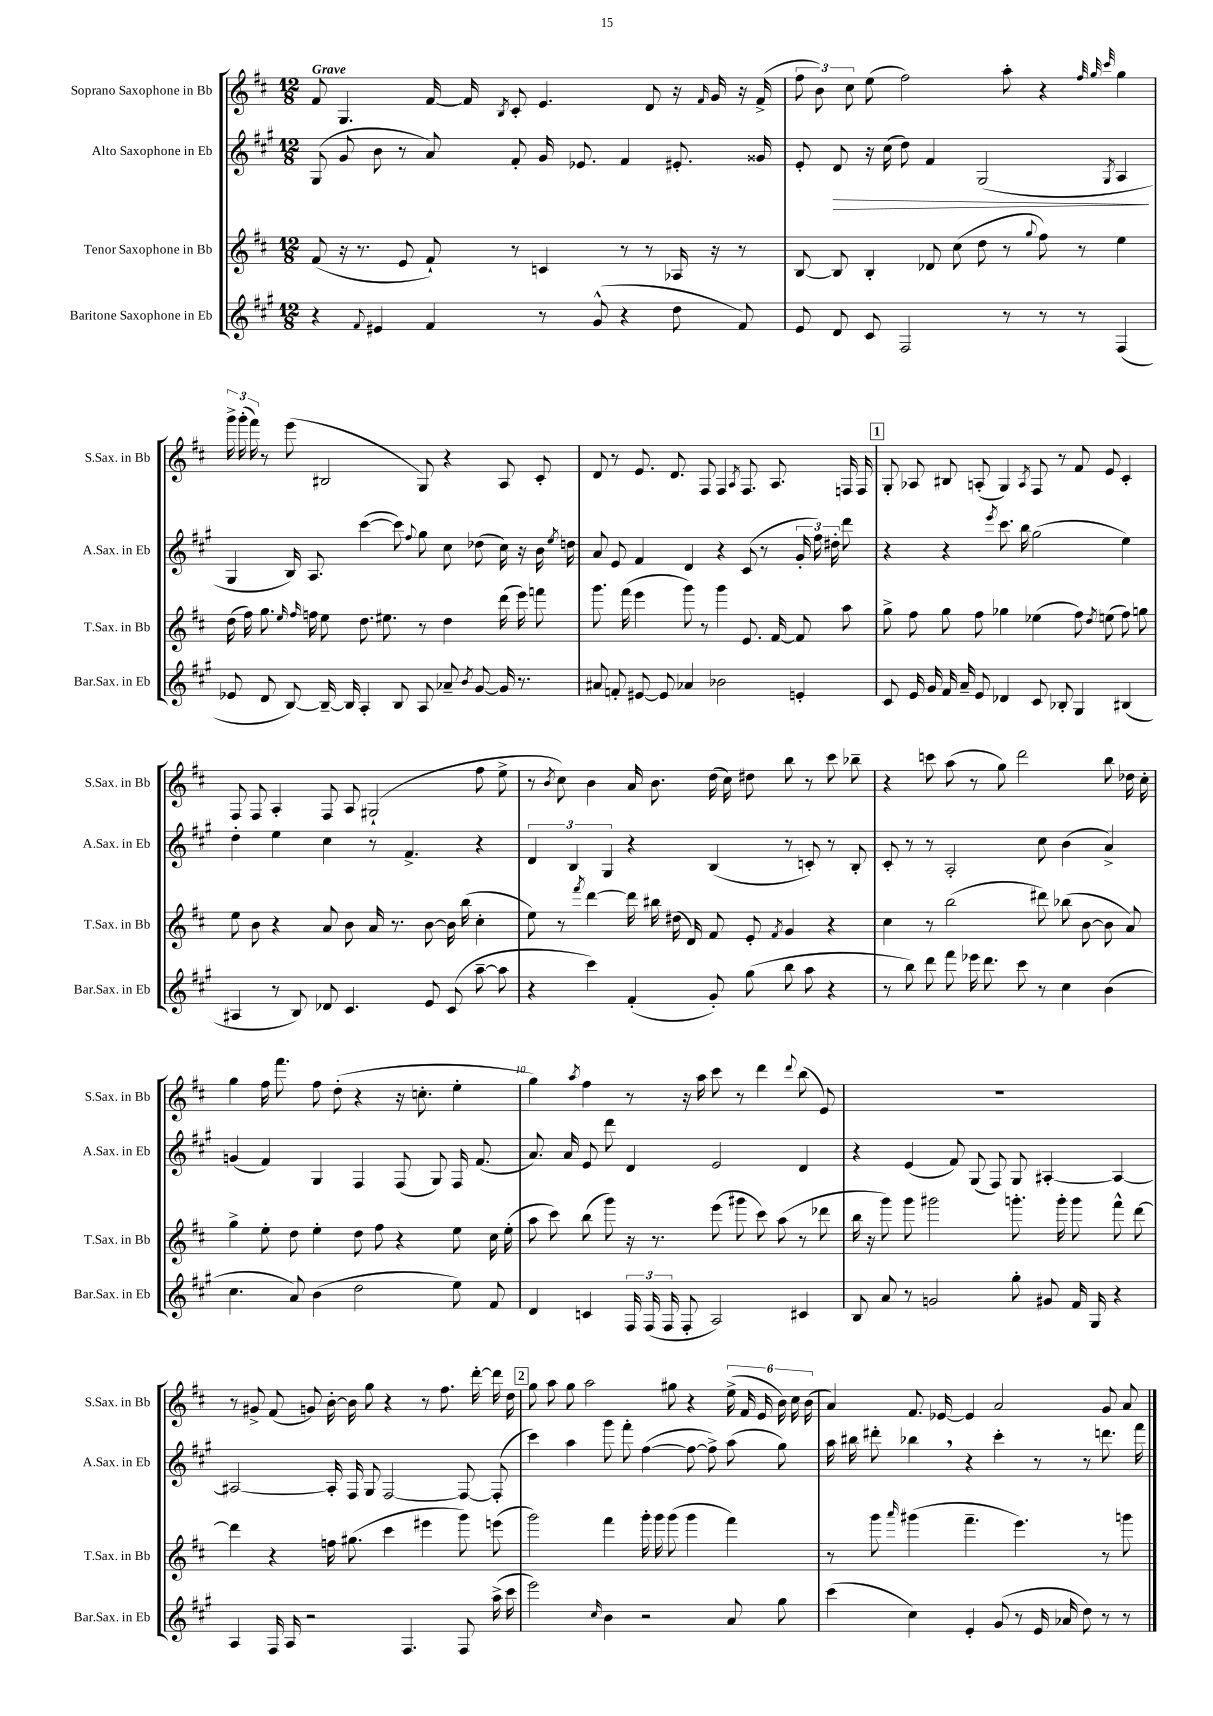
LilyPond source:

<<
\new StaffGroup <<
\new Staff = "s0" \with { instrumentName = "Soprano Saxophone in Bb" shortInstrumentName = "S.Sax. in Bb" } {
    \clef treble \key d \major \numericTimeSignature \time 12/8 \tempo "Grave"
    \autoBeamOff fis'8 g4. fis'16~ fis'16 \acciaccatura { b8 } cis'8-. e'4. d'8 r16 \grace { fis'16 } g'16 r16 fis'16->( |
    \tuplet 3/2 { fis''8 b'8) cis''8 } e''8( fis''2) a''8-. r4 \grace { fis''32 g''32 cis'''32 } g''4 |
    \tuplet 3/2 { g'''16-> g'''16-.( fis'''16) } r8 e'''8( bis2 g8) r4 a8 cis'8-. |
    d'8 r8 e'8. d'8. fis8 fis4 \acciaccatura { a8 } fis8. a8. f16 f16 |
    \mark \markup { \box "1" } g8-. aes8 bis8 a8-.( g4) \acciaccatura { a8 } fis8 r8 fis'8 e'8 cis'4-. |
    fis8 fis8 a4-. fis8 a8 gis2-!( fis''8 e''8-> |
    r8 \acciaccatura { b'8 } cis''8) b'4 a'16 b'8. d''16( cis''16) dis''8 b''8 r8 cis'''8 bes''8-- |
    r4 c'''8 a''8( r8 g''8) d'''2 b''8 des''16 cis''16-. |
    g''4 fis''16 fis'''8. fis''8 d''8-.( r4 r16 c''8.-. e''4-. |
    g''4) \acciaccatura { a''8 } fis''4 r8 r16 a''16 cis'''8 r8 d'''4 \appoggiatura { d'''8 } b''8( e'8) |
    R1. |
    r8 gis'8-> fis'8( g'8) b'16~-. b'16 g''8 r4 r8 fis''8. d'''16~-. d'''16 d''16 |
    \mark \markup { \box "2" } g''8 a''8 g''8 a''2 gis''8 r4 \tuplet 6/4 { e''16->( fis'16 e'16 b'16) cis''16 b'16( } |
    a'4) fis'8. ees'16~ ees'4 a'2 g'8 a'8 \bar "|." |
}
\new Staff = "s1" \with { instrumentName = "Alto Saxophone in Eb" shortInstrumentName = "A.Sax. in Eb" } {
    \clef treble \key a \major \numericTimeSignature \time 12/8
    \autoBeamOff gis8( gis'8 b'8 r8 a'8) fis'8-. gis'16 ees'8. fis'4 eis'8.-. gisis'16 |
    e'8-. d'8\> r16 cis''16( d''8) fis'4 gis2( \acciaccatura { gis8 } a4\! |
    gis4 b16) a8. cis'''4~( cis'''8) \appoggiatura { fis''8 } gis''8 cis''8 des''8( cis''16) r16 b'16 \acciaccatura { e''8 } d''16 |
    a'8 e'8 fis'4 d'4 r4 cis'8( r8 \tuplet 3/2 { gis'16-. fis''16) dis''16-. } d'''8 |
    \mark \markup { \box "1" } r4 r4 \acciaccatura { e'''8 } cis'''8. b''16 gis''2( e''4) |
    d''4-. e''4 cis''4 r8 fis'4.-> r4 |
    \tuplet 3/2 { d'4 b4 gis4 } r4 b4( r8 c'8-.) r8 b8-. |
    cis'8-. r8 r8 a2-. cis''8 b'4( a'4->) |
    g'4( fis'4) gis4 fis4 fis8( gis8) fis16 fis'8.( |
    a'8.) a'16 e'8 d'''8 d'4 e'2 d'4 |
    r4 e'4( fis'8) gis8( fis8) gis8 ais4~-. ais4~ |
    ais2~ ais16-. fis16 gis8 fis2~ fis8~ fis8-.( |
    \mark \markup { \box "2" } cis'''4) a''4 gis'''8 fis'''8-. fis''4~( fis''8~ fis''8->) a''8( gis''8) |
    a''16 bis''16 dis'''8-. bes''4 \breathe r4 cis'''4-. r8 r8 d'''8. fis'''16 \bar "|." |
}
\new Staff = "s2" \with { instrumentName = "Tenor Saxophone in Bb" shortInstrumentName = "T.Sax. in Bb" } {
    \clef treble \key d \major \numericTimeSignature \time 12/8
    \autoBeamOff fis'8( r16 r8. e'8 fis'8-!) r8 c'4 r8 r8 aes16 r16 r8 |
    b8~ b8 b4-. des'8 cis''8( d''8 r8 \appoggiatura { g''8 } fis''8) r8 e''4 |
    d''16( fis''16) g''8. \grace { e''16 fis''16 } f''16 e''8 d''8. eis''8. r8 d''4 d'''16( e'''16) f'''8 |
    g'''8. fis'''16( e'''4 g'''8) r8 g'''4 e'8. fis'16~ fis'8 a''8 |
    \mark \markup { \box "1" } g''8-> fis''8 g''8 fis''8 ges''4 ees''4( fis''8) \acciaccatura { d''8 } e''8( fis''8) g''8 |
    e''8 b'8 r4 a'8 b'8 a'16 r8. b'8~ b'16 b''16( cis''4-. |
    e''8) r8 \acciaccatura { fis'''8 } d'''4~ d'''16 bis''16 dis''16( d'16) fis'8 e'8-. \acciaccatura { fis'8 } g'4 r4 |
    cis''4 r8 b''2( dis'''8) bes''8( b'8~ b'8 a'8) |
    g''4-> e''8-. d''8 e''4-. d''8 fis''8 r4 e''8 cis''16 e''16-.( |
    a''8 cis'''8) b''8( g'''8) r16 r8. e'''8( gis'''8 cis'''8) a''8( r8 des'''8 |
    b''16 r16 g'''8) g'''8 gis'''2 g'''8.-. g'''16-. g'''8 fis'''8-^ d'''8~ |
    d'''4 r4 f''16 gis''8.( cis'''4 eis'''4 g'''8) e'''8( |
    \mark \markup { \box "2" } g'''2) fis'''4 g'''16-. g'''16 g'''8( g'''4 fis'''4) |
    r8 g'''8 \grace { a'''16 } gis'''4( fis'''4.-- e'''4.) r8 g'''8 \bar "|." |
}
\new Staff = "s3" \with { instrumentName = "Baritone Saxophone in Eb" shortInstrumentName = "Bar.Sax. in Eb" } {
    \clef treble \key a \major \numericTimeSignature \time 12/8
    \autoBeamOff r4 \appoggiatura { fis'8 } eis'4 fis'4 r8 gis'8-^( r4 d''8 fis'8) |
    e'8 d'8 cis'8 fis2 r8 r8 r8 fis4( |
    ees'8 d'8 b8~) b16~-- b16 a4-. b8 a8 aes'8-- \acciaccatura { b'8 } gis'8~ gis'16 r8. |
    ais'8 f'8-. eis'8~ eis'8 aes'4 bes'2 e'4-. |
    \mark \markup { \box "1" } cis'8 e'16 gis'16 fis'16 a'16-- e'8 des'4 cis'8 bes8-. gis4 bis4( |
    ais4 r8 b8) des'8 cis'4. e'8 cis'8( a''8~-- a''8 |
    r4 cis'''4) fis'4-.( gis'8-.) gis''8( b''8 a''8 r4 |
    r8 b''8) d'''8 fis'''8 ees'''16 d'''8. cis'''8 r8 cis''4 b'4( |
    cis''4. a'8) b'4( d''2 e''8) fis'8 |
    d'4 c'4 \tuplet 3/2 { fis16 fis16( fis16 } fis8-. a2) cis'4 |
    b8 a'8 r8 g'2 gis''8-. gis'8 fis'16 gis16 r4 |
    a4 fis16 a16 r2 fis4. fis8 a''16->( cis'''16 |
    \mark \markup { \box "2" } e'''2) \grace { cis''16 } b'4 r2 a'8 gis''8 |
    cis'''4( cis''4) e'4-. gis'8( r8 e'16 aes'16 d''8) r8 r8 \bar "|." |
}
>>
>>
\layout { \context { \Score \override BarNumber.break-visibility = ##(#f #t #t) barNumberVisibility = #(every-nth-bar-number-visible 5) } }
